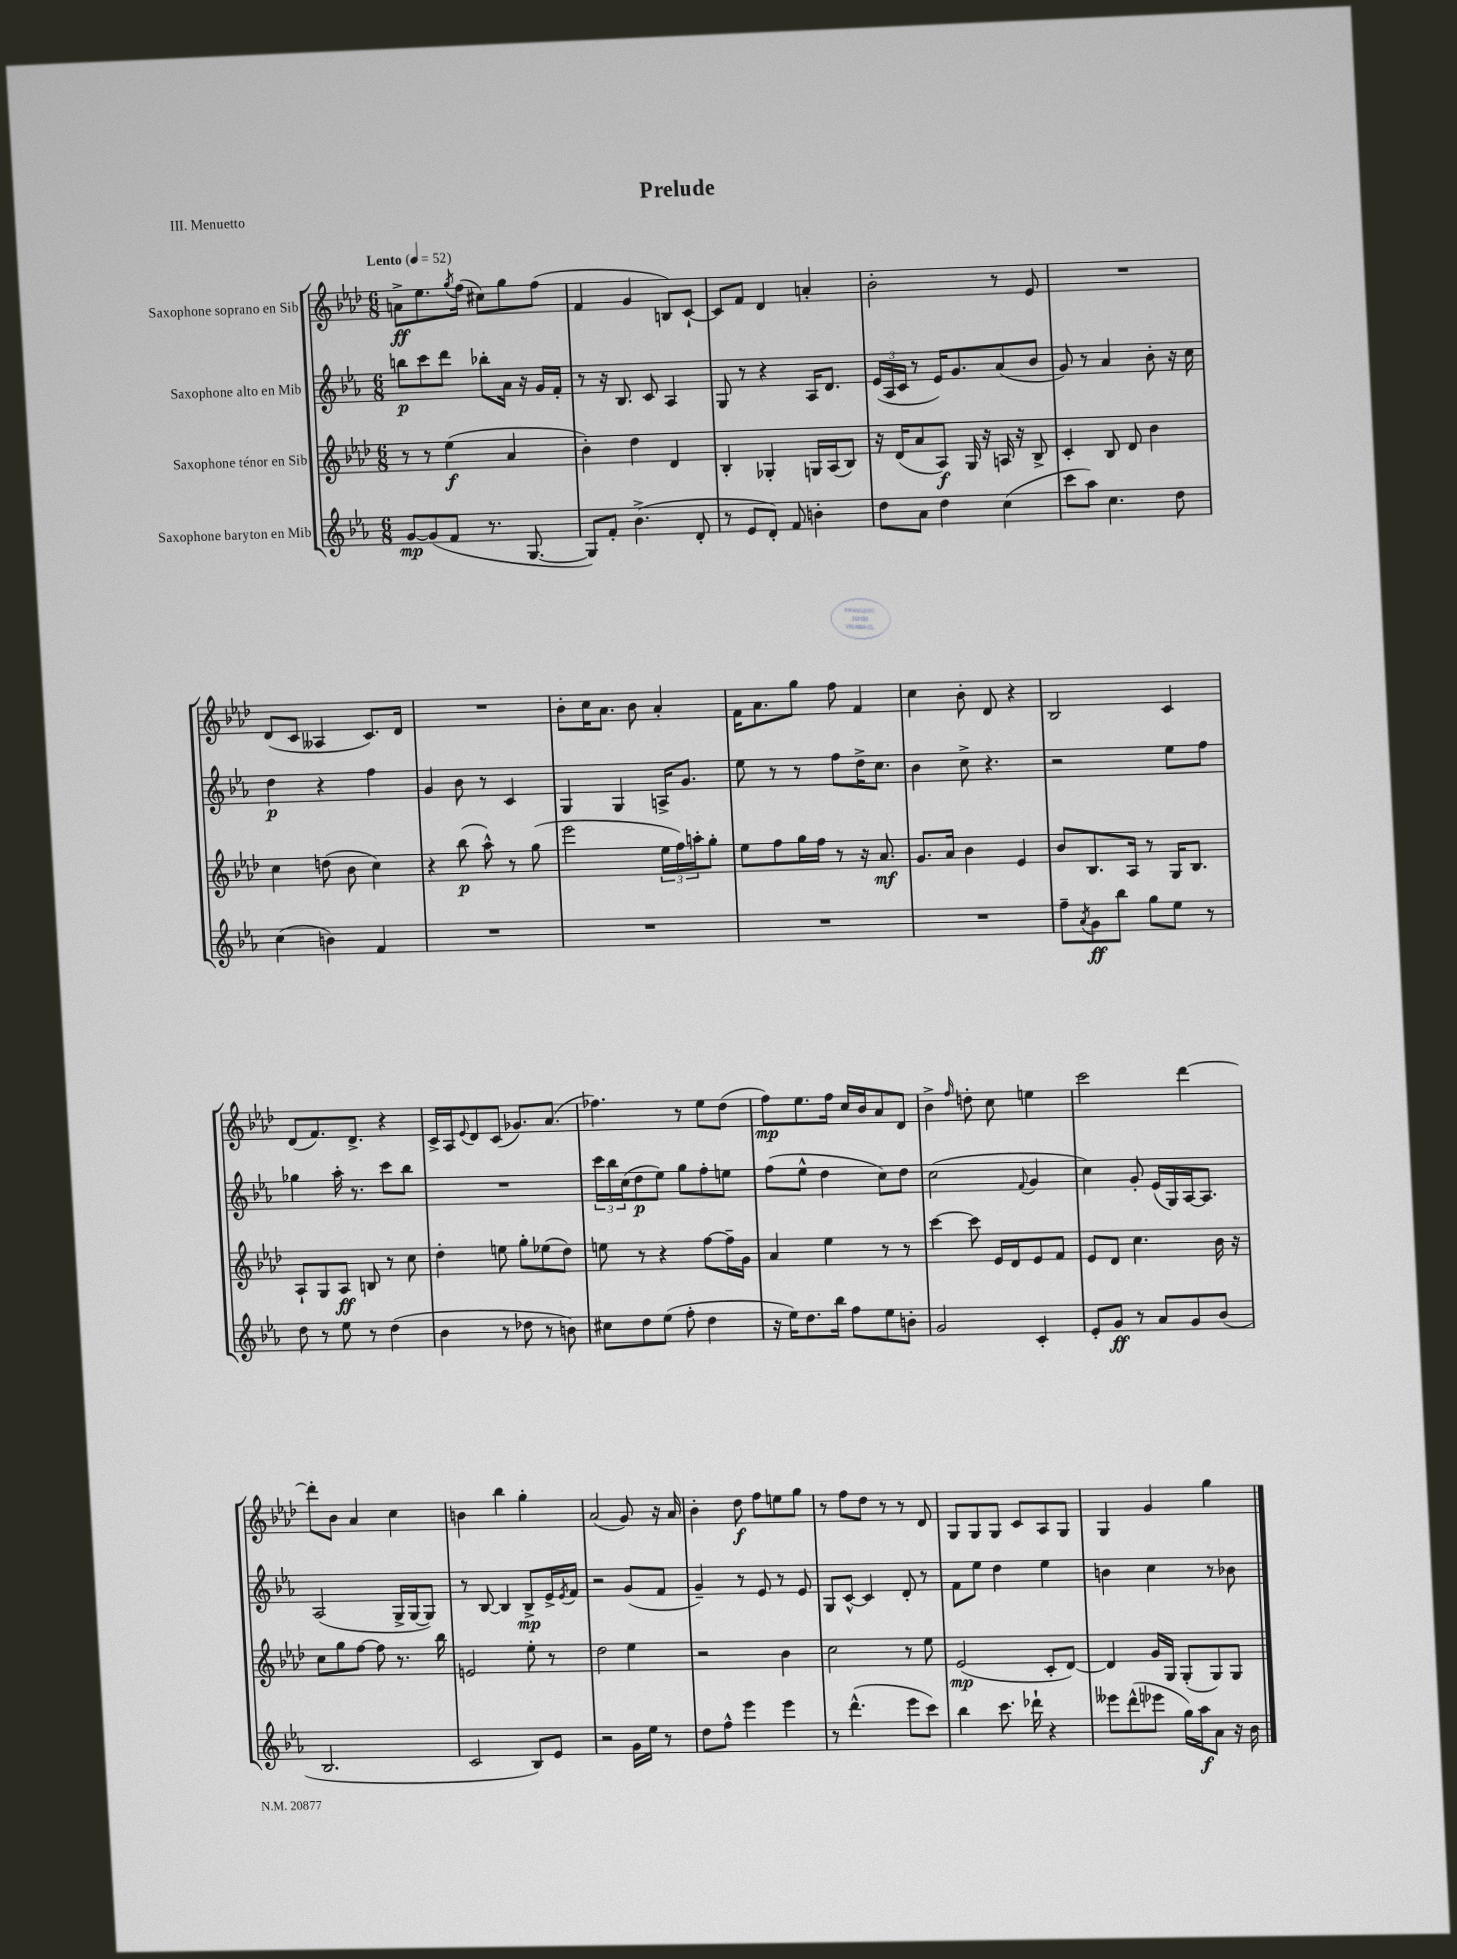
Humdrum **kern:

**kern	**kern	**kern	**kern
*staff4	*staff3	*staff2	*staff1
*clefG2	*clefG2	*clefG2	*clefG2
*k[b-e-a-]	*k[b-e-a-d-]	*k[b-e-a-]	*k[b-e-a-d-]
*M6/8	*M6/8	*M6/8	*M6/8
*MM52	*MM52	*MM52	*MM52
[8g/L	8r	8bb\L	8a^\L
(8g/]	8r	8ccc\	8.ee-\
8f/J	(4ee-\	8ddd\J	.
.	.	.	8qgg/
.	.	.	(16ff\Jk
8.r	.	8bb-'\L	8cc#\L)
.	4a-/	16a-\Jk	8gg\
[8.G/	.	16r	.
.	.	16g/LL	(8ff\J
.	.	16f'/JJ	.
=	=	=	=
8G/]L)	4b-'\)	8r	4f/
8f'/J	.	16r	.
.	.	8.B-/	.
(4.b-^\	4dd-\	.	4g/
.	.	8c/	.
.	4d-/	4A-/	8B/L)
8d'/	.	.	[8c`/J
=	=	=	=
8r	4B-'/	8G/	8c/]L
8e-/L	.	8r	8f/J
8d'/J)	4G-'/	4r	4d-/
8f/	.	.	.
4b'\	16G/LL	16A-/LK	4a'/
.	(16A-/J	8.d/J	.
.	8B-/J)	.	.
=	=	=	=
8dd\L	16r	(24e-/LL	2b-'\
.	.	24A-/	.
.	(16d-/LK	.	.
.	.	24c/JJ	.
8a-\J	8a-/	8r	.
4dd\	8A-/J)	16e-/LK)	.
.	.	8.g/	.
.	16G/	.	.
.	16r	.	.
(4cc\	16A/	(8a-/	8r
.	16r	.	.
.	8B-^/	8b-/J	8e-/
=	=	=	=
8ccc\L	4c'/	8g/)	2.r
8aa-\J)	.	8r	.
4.cc\	8B-/	4a-/	.
.	8d-/	.	.
.	4b-\	8b-'\	.
8dd\	.	16r	.
.	.	16cc\	.
=	=	=	=
(4cc\	4cc\	4dd\	(8d-/L
.	.	.	8c/J
4b\)	(8dd\	4r	4A--/
.	8b-\	.	.
4f/	4cc\)	4ff\	8.c/L)
.	.	.	16d-/Jk
=	=	=	=
2.r	4r	4g/	2.r
.	(8bb-\	8b-\	.
.	8aa-^^\)	8r	.
.	8r	4c/	.
.	(8gg\	.	.
=	=	=	=
2.r	2eee-\	4G/	8b-'\L
.	.	.	16cc\K
.	.	.	8.a-\J
.	.	4G/	.
.	.	.	8b-\
.	24ee-\LL	16A^/LK	4a-'/
.	24ff\)	.	.
.	.	8.g/J	.
.	24aa'\J	.	.
.	8gg'\J	.	.
=	=	=	=
2.r	8ee-\L	8ee-\	16f\LK
.	.	.	8.a-\
.	8ff\	8r	.
.	16gg\L	8r	8gg\J
.	16ff\JJ	.	.
.	8r	8ff\L	8ff\
.	16r	16dd^\K	4f/
.	8.a-/	8.cc\J	.
=	=	=	=
2.r	8.g/L	4b-\	4cc\
.	16a-/Jk	.	.
.	4b-\	8cc^\	8b-'\
.	.	4.r	8d-/
.	4e-/	.	4r
=	=	=	=
8ff~\L	8b-/L	2r	2B-/
8qa-/	.	.	.
8g\	8.B-/	.	.
8bb-\J	.	.	.
.	16A-/Jk	.	.
8gg\L	8r	.	.
8ee-\J	16G/LK	8ee-\L	4c/
.	8.B-/J	.	.
8r	.	8ff\J	.
=	=	=	=
8dd\	8A-`/L	4gg-\	(8d-/L
8r	8G/	.	8.f/)
8ee-\	8A-/J	16aa-'\	.
.	.	8.r	8.d-^/J
8r	8B/	.	.
(4dd\	8r	8ccc\L	4r
.	8cc\	8bb-\J	.
=	=	=	=
4b-\	4dd-'\	2.r	16c^/LL
.	.	.	16A-/J
.	.	.	8qqe-/
.	.	.	8d-/
8r	8ee\	.	(8c/J
8dd-\	8gg'\L	.	8.g-/L)
8r	(8ee-\	.	.
.	.	.	(8.a-/J
8b\)	8dd-\J)	.	.
=	=	=	=
8cc#\L	8ee\	24ccc\LL	4.ff-\)
.	.	24bb-\	.
.	.	(24cc\J	.
8dd\	8r	8dd\	.
(8ee-\J	4r	8ee-\J)	.
8ff'\	.	8gg\L	8r
4dd\	[8ff\L	8ff'\	8ee-\L
.	16ff~\]L	8ee\J	(8dd-\J
.	16g\JJ	.	.
=	=	=	=
16r	4a-/	(8ff\L	8ff\L)
16ee-\LK)	.	.	.
8.dd\	.	8ee-^^\J	8.ee-\
.	4ee-\	4dd\	.
16bb-\Jk	.	.	16ff\Jk
8ff\L	.	.	16cc/LL
.	.	.	16b-/J
8ee-\	8r	8cc\L)	8a-/
8b'\J	8r	8dd\J	8d-/J
=	=	=	=
2g/	[4ccc\	(2cc\	4b-^\
.	.	.	16qqff/
.	8ccc\]	.	8dd'\
.	16e-/LL	.	8cc\
.	16d-/J	.	.
.	.	8qqf/	.
4c'/	8e-/	4g/	4ee\
.	8f/J	.	.
=	=	=	=
8e-'/L	8e-/L	4cc\)	2ccc\
8g/J	8d-/J	.	.
8r	4.cc\	8g'/	.
8a-/L	.	(16e-/LL	.
.	.	16G/)	.
8g/	.	[16A-/J	[4ddd-\
.	.	8.A-/]J	.
(8b-/J	16b-\	.	.
.	16r	.	.
=	=	=	=
2.B-/	8cc\L	(2A-/	8ddd-'\]L
.	8gg\	.	8b-\J
.	[8ff\J	.	4a-/
.	8ff\]	.	.
.	8.r	16G^/LL	4cc\
.	.	[16G/J	.
.	.	8G/]J)	.
.	16bb-\	.	.
=	=	=	=
2c/	2e/	8r	4b\
.	.	[8B-/	.
.	.	4B-/]	4bb-\
8B-/L)	8ee-'\	8B-^/L	4gg'\
8e-/J	8r	16e-^/L	.
.	.	8qe-/	.
.	.	16f/JJ	.
=	=	=	=
2r	2dd-\	2r	(2a-/
16g\LL	4ee-\	(8g/L	8g/)
16ee-\JJ	.	.	.
8r	.	8f/J	16r
.	.	.	16a-/
=	=	=	=
8dd\L	2r	4g~/)	4b-'\
8ff^^\J	.	.	.
4eee-\	.	8r	8dd-\
.	.	8e-/	8ff\L
4eee-\	4b-\	8r	8ee\
.	.	8e-/	8gg\J
=	=	=	=
8r	2cc\	8G/L	8r
(4.ddd^^\	.	[8c^^/J	8ff\L
.	.	4c/]	8dd-\J
.	.	.	8r
8eee-\L	8r	8d'/	8r
8ccc\J)	8ee-\	8r	8d-/
=	=	=	=
4bb-\	(2e-/	8f\L	8G/L
.	.	8ee-\J	8G/
8.ccc\	.	4dd\	8G/J
.	.	.	8c/L
16ddd-`\	.	.	.
4r	8c'/L	4ee-\	8A-/
.	[8d-/J)	.	8G/J
=	=	=	=
8eee--\L	4d-/]	4b\	4G/
(8ddd^^\	.	.	.
8eee-\J	16g/LL	4cc\	4g/
.	16G/JJ	.	.
16gg\LL)	(8G'/L	.	.
16aa-\J	.	.	.
8a-\J	8G/)	8r	4gg\
16r	8G/J	8b-\	.
16b-\	.	.	.
==	==	==	==
*-	*-	*-	*-
